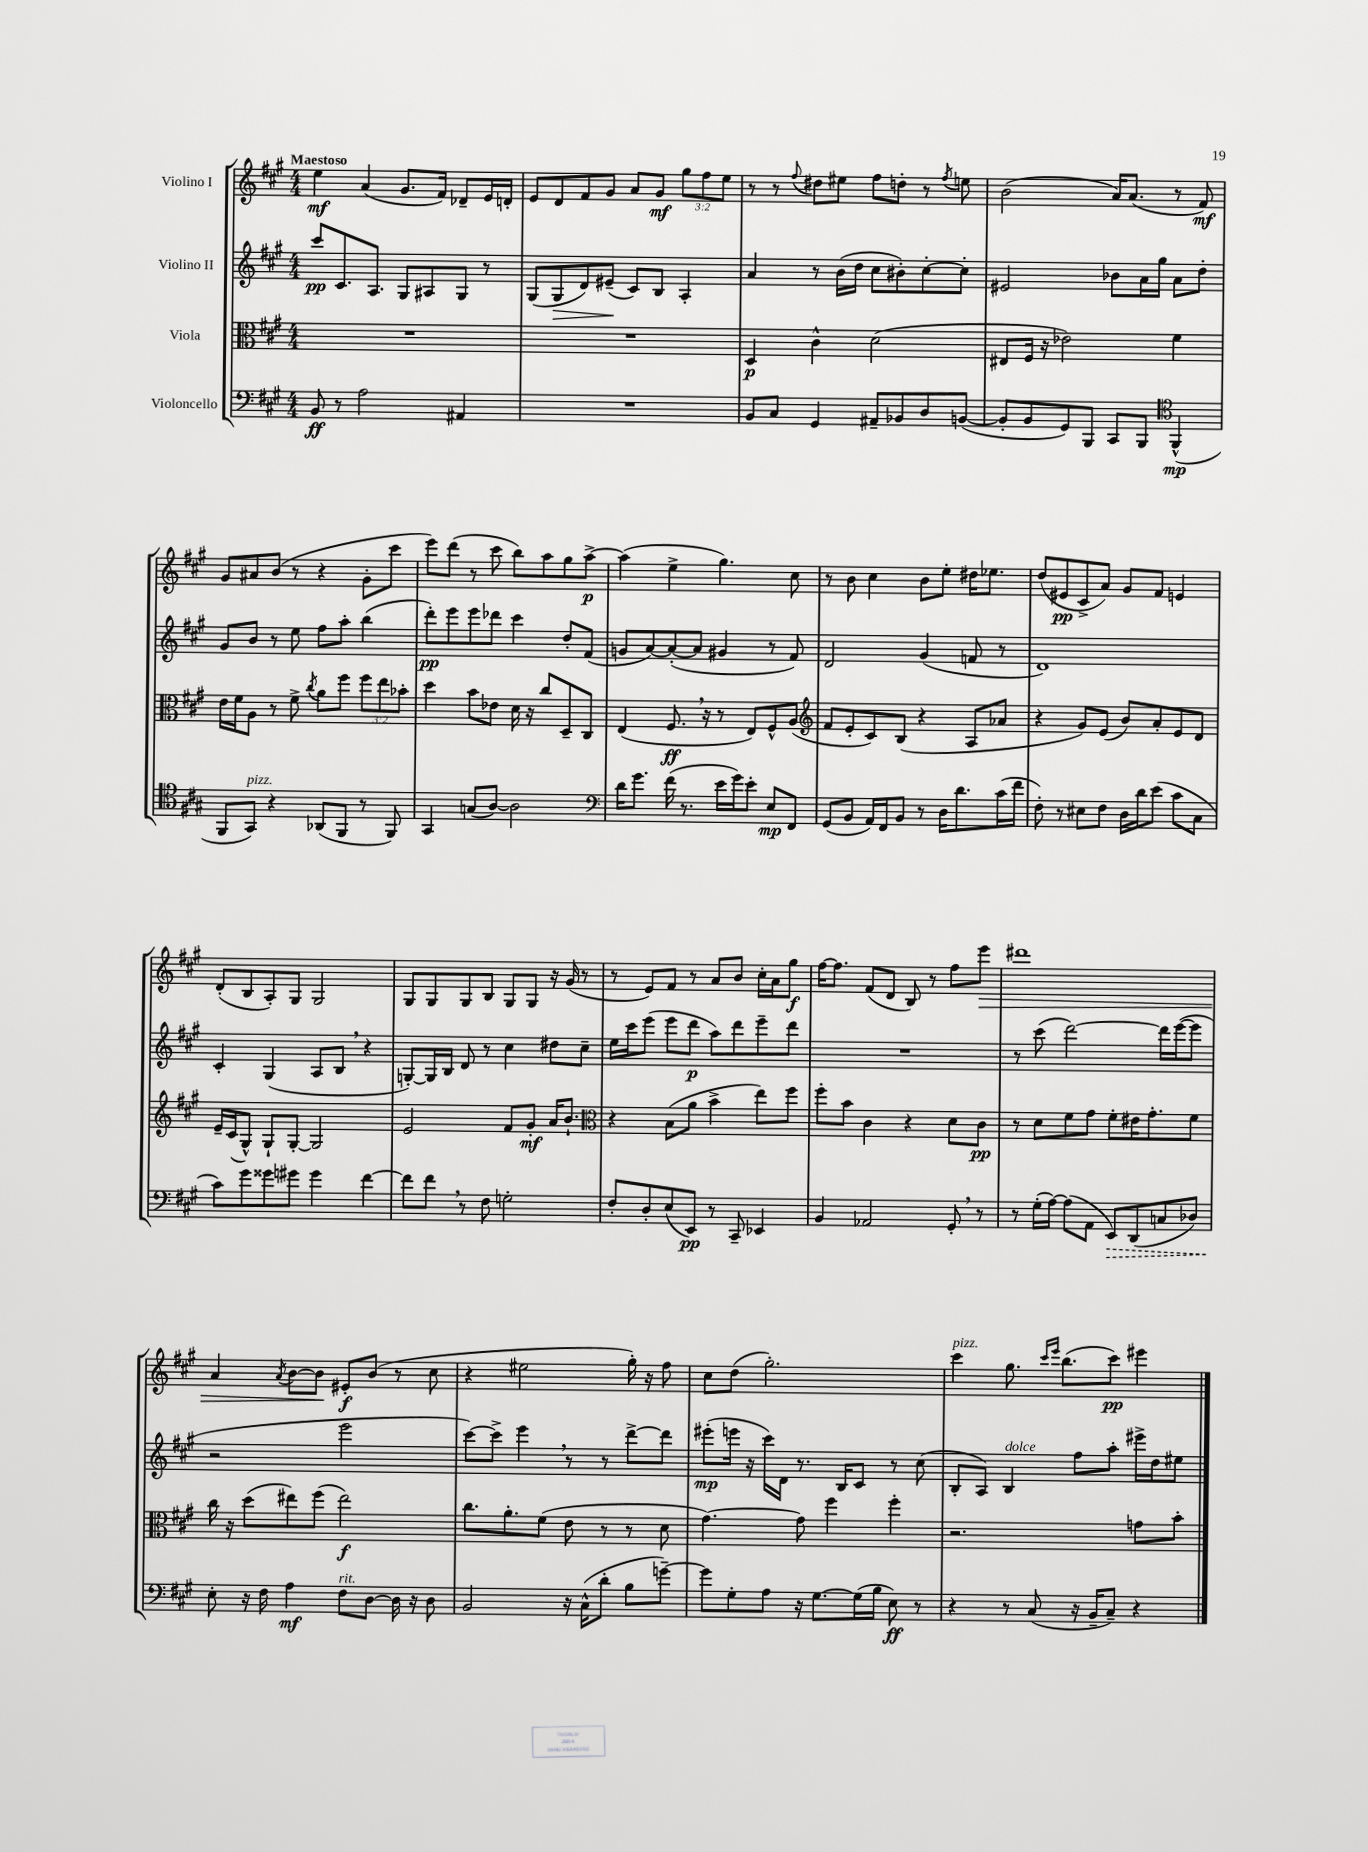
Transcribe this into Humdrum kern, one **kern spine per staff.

**kern	**kern	**kern	**kern
*staff4	*staff3	*staff2	*staff1
*clefF4	*clefC3	*clefG2	*clefG2
*k[f#c#g#]	*k[f#c#g#]	*k[f#c#g#]	*k[f#c#g#]
*M4/4	*M4/4	*M4/4	*M4/4
8BB	1r	8ccc#	4ee
8r	.	8.c#	.
2A	.	.	(4a
.	.	8.A	.
.	.	8G#	8.g#
.	.	8A#	.
.	.	.	16f#)
4AA#	.	8G#	8d-~
.	.	8r	16e
.	.	.	16d'
=	=	=	=
1r	1r	(8G#	8e
.	.	8G#	8d
.	.	8d)	8f#
.	.	(8e#~	8g#
.	.	8c#)	8a
.	.	8B	8g#
.	.	4A'	12gg#
.	.	.	12ff#
.	.	.	12ee
=	=	=	=
8BB	4D	4a	8r
8C#	.	.	8r
.	.	.	8qqff#
4GG#	4c#^^	8r	8dd#
.	.	(16b	8ee#
.	.	16dd	.
8AA#~	(2d	8cc#	8ff#
8BB-	.	8b#')	8dd'
8D	.	[8cc#'	8r
.	.	.	8qff#
([8BB	.	8cc#']	8ee
=	=	=	=
8BB']	8E#	2e#	(2b
8BB	16F#	.	.
.	16r	.	.
8GG#)	2e-)	.	.
8BBB	.	.	.
8CC#	.	8b-	16a)
.	.	.	(8.a
8BBB	.	16a	.
.	.	16gg#	.
*clefC4	*	*	*
(4FF#^^	4f#	8a	8r
.	.	8dd'	8f#)
=	=	=	=
8FF#	16e	8g#	8g#
.	16f#	.	.
8GG#)	8A	8b	8a#
4r	8r	8r	(8b
.	8f#^	8ee	8r
.	8qcc#	.	.
(8AA-	8a	8ff#	4r
8FF#	8ff#	8aa'	.
8r	12ff#	(4bb	8g#'
.	12ee	.	.
8FF#)	.	.	8ccc#
.	12b-'	.	.
=	=	=	=
4GG#	4dd	8ddd')	8eee)
.	.	8eee	(8ddd
(8G	8b	8eee	8r
[8A)	8e-	8ddd-	8ccc#
2A]	16d	4ccc#	8bb)
.	16r	.	.
.	8cc#	.	8aa
.	8D~	8dd'	8gg#
.	8C#	(8f#	[8aa^
=	=	=	=
*clefF4	*	*	*
16d	(4E	8g	(4aa]
8.g#	.	.	.
.	.	[8a)	.
(16f#	8.F#	(8a'_	4ee^
8.r	.	.	.
.	.	8a]	.
.	16r	.	.
16e	8r	4g#	4.gg#)
16g#)	.	.	.
8e'	8E)	.	.
8E	8F#^^	8r	.
8FF#	(8A	8f#)	8cc#
=	=	=	=
*	*clefG2	*	*
(8GG#	8f#	2d	8r
8BB	8e'	.	8b
16AA)	8c#)	.	4cc#
16FF#	.	.	.
8BB	(8B	.	.
8r	4r	(4g#	8b
16D	.	.	8ee'
8.d	.	.	.
.	8A	8f	16dd#
.	.	.	8.ee-
(16c#	8a-	8r	.
16f#	.	.	.
=	=	=	=
8F#')	4r	1d)	(8dd
8r	.	.	8e#
8E#	8g#)	.	8c#^
8F#	(8e	.	8a)
16D	8b)	.	8g#
16d	.	.	.
(8e	8a'	.	8f#
8c#	8e	.	4e
8C#	8d	.	.
=	=	=	=
8c#)	16e~	4c#'	(8d'
.	(16c#	.	.
8g#	8G#^^)	.	8B
8g##	8G#`	(4G#	8A')
8g#	[8G#'	.	8G#
4g#	2G#]	8A	2G#
.	.	8B	.
[4f#	.	4r	.
=	=	=	=
8f#]	2e	[8G')	8G#
8f#	.	16G]	8G#
.	.	16B	.
8r	.	8d	8G#
8F#	.	8r	8B
2G'	8f#	4cc#	8G#
.	8g#'	.	8G#
.	16a	8dd#	16r
.	8.b`	.	(16g#
.	.	8cc#~	8r
=	=	=	=
*	*clefC3	*	*
8F#'	4r	16ee	8r
.	.	16ccc#	.
8D'	.	(8eee	8e)
(8E	(8B	8eee	8f#
8EE)	8a	8ddd	8r
8r	4b^	8aa)	8a
8CC#~	.	8ddd	8b
4EE-	8ee)	8eee~	16cc#'
.	.	.	16a
.	8ff#	8ddd	8gg#
=	=	=	=
4BB	8ff#'	1r	[16ff#
.	.	.	8.ff#]
.	8b	.	.
2AA-	4c#	.	(8f#
.	.	.	8d
.	4r	.	8B)
.	.	.	8r
8GG#'	8d	.	8ff#
8r	8c#	.	8eee
=	=	=	=
8r	8r	8r	1ddd#
(16G#'	8d	(8ccc#	.
[16A)	.	.	.
(8A]	8f#	[2ddd)	.
8AA	8g#	.	.
8EE)	8f#'	.	.
(8DD	16e#	.	.
.	8.g#'	.	.
8C	.	16ddd]	.
.	.	([16eee	.
8D-)	8f#	8eee]	.
=	=	=	=
8E'	16cc#	2r	4a
.	16r	.	.
16r	(8dd	.	.
16F#	.	.	.
.	.	.	8qa
4A	8ee#)	.	[8b
.	(8ff#	.	8b]
8F#	2ee#)	2eee	8e#'
[8D	.	.	(8b
16D]	.	.	8r
16r	.	.	.
8D	.	.	8cc#
=	=	=	=
2BB	8.cc#	[8ccc#)	4r
.	.	8ccc#^]	.
.	8.a'	.	.
.	.	4eee	2ee#
.	(8f#	.	.
16r	8e	8r	.
(16C#^^	.	.	.
8d'	8r	8r	.
8B	8r	[8ddd^	16gg#')
.	.	.	16r
[8g~)	8d	8ddd]	8ff#
=	=	=	=
8g]	[4.g#)	(8eee#'	8cc#
8G#'	.	16eee	(8dd
.	.	16r	.
8A	.	16ccc#)	2.gg#')
.	.	16d	.
16r	8g#]	8.r	.
[8.G#	.	.	.
.	4ff#	.	.
.	.	16B	.
(16G#]	.	8c#	.
16B	.	.	.
8E)	4ff#'	8r	.
8r	.	(8cc#	.
=	=	=	=
4r	2.r	8B'	4ccc#
.	.	8A)	.
8r	.	4B	8.gg#
(8C#	.	.	.
.	.	.	16qqccc#
.	.	.	16qqeee
.	.	.	(8.bb
16r	.	8ff#	.
16BB~	.	.	.
8C#~)	.	8aa'	8ccc#)
4r	8g	16eee#^	4eee#
.	.	16dd	.
.	8b'	8ee#	.
==	==	==	==
*-	*-	*-	*-
